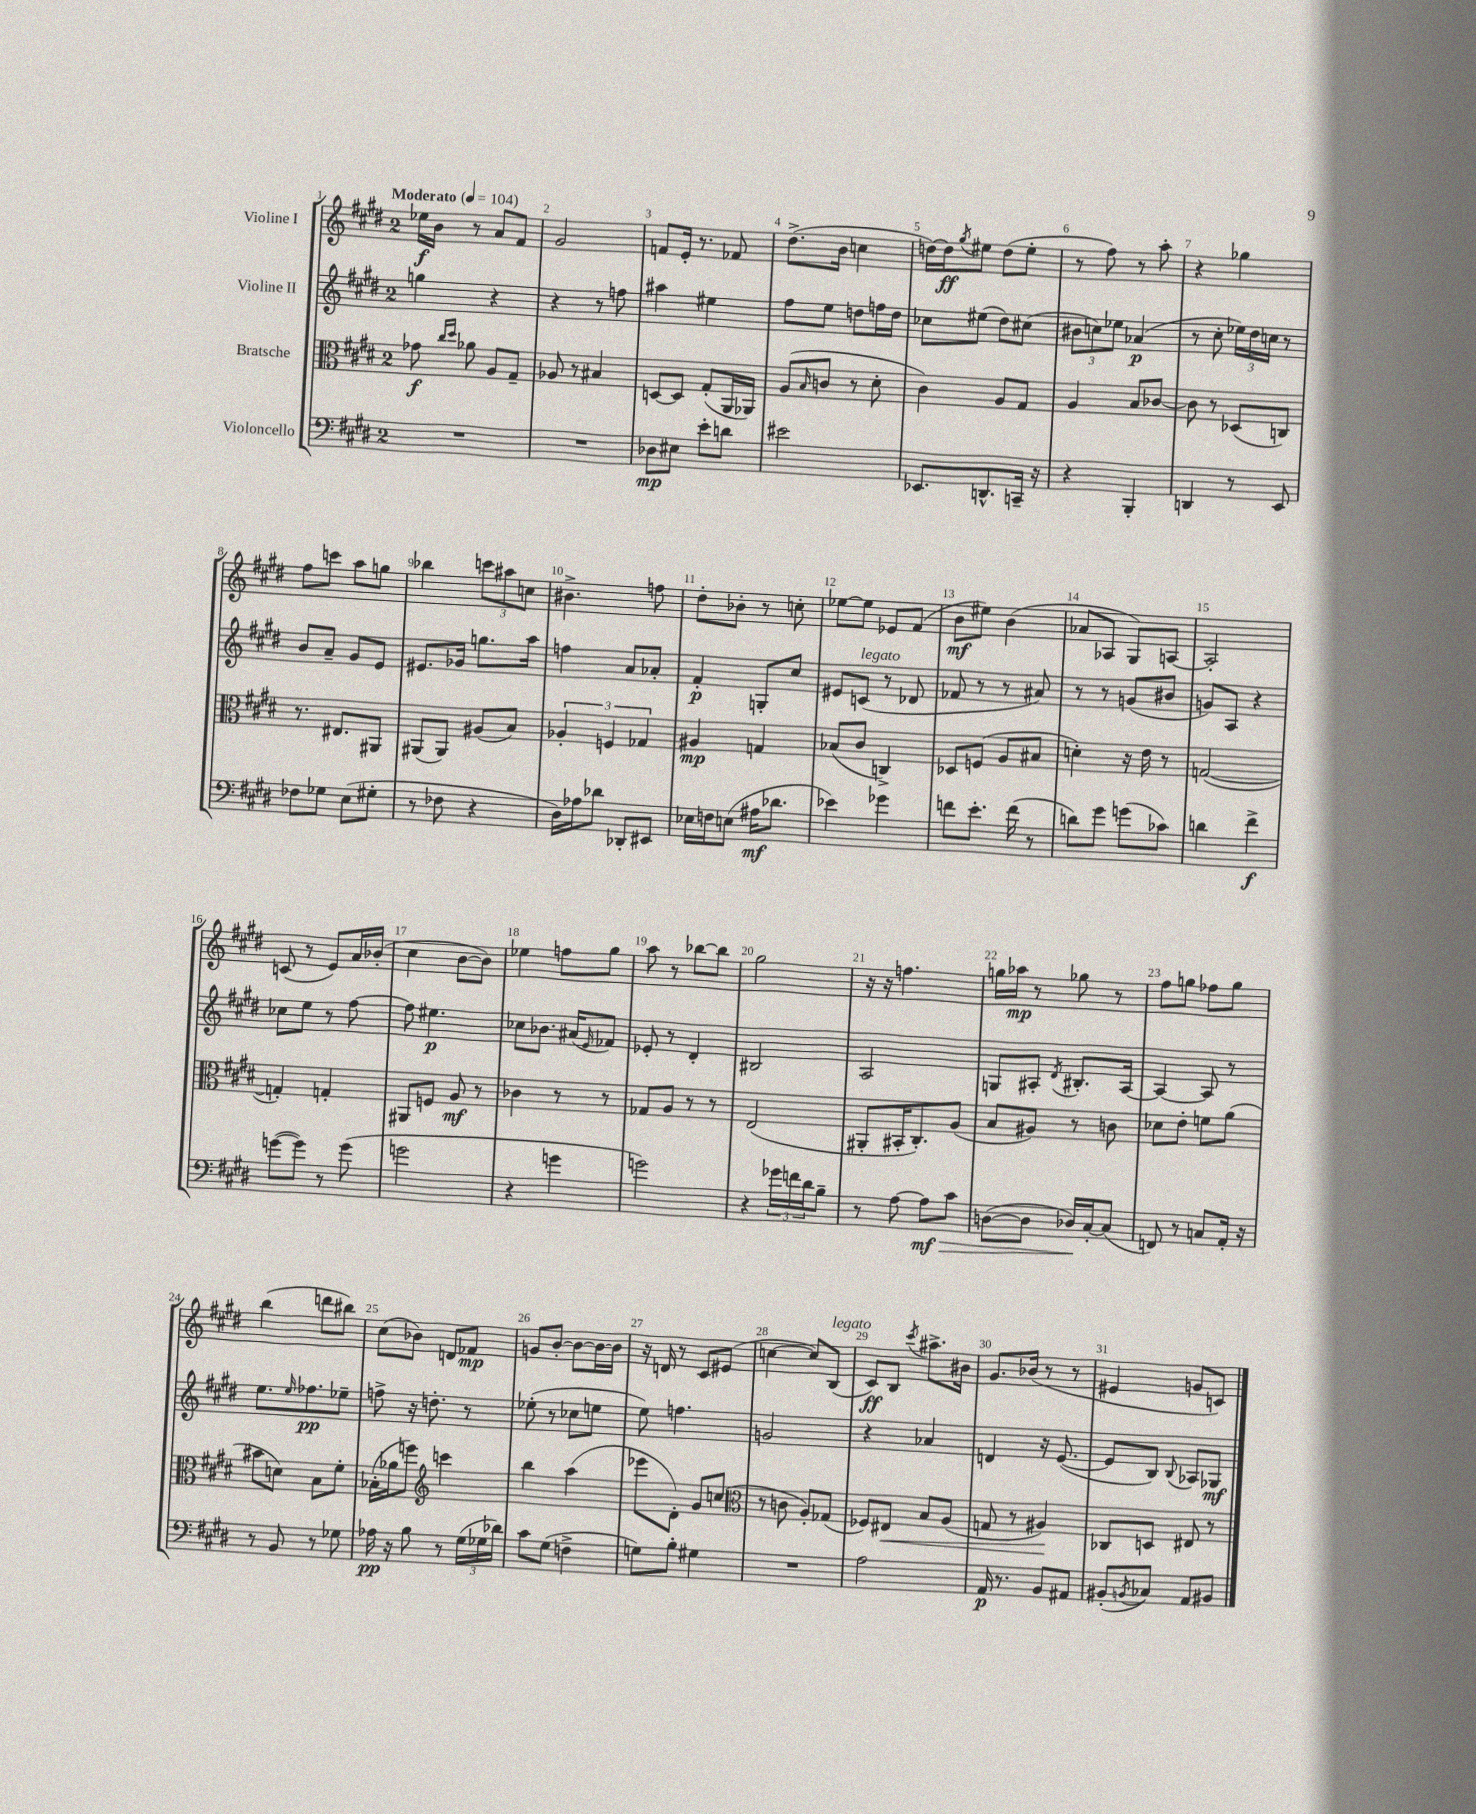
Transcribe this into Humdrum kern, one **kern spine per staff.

**kern	**dynam	**kern	**dynam	**kern	**dynam	**kern	**dynam
*part4	*part4	*part3	*part3	*part2	*part2	*part1	*part1
*staff4	*staff4	*staff3	*staff3	*staff2	*staff2	*staff1	*staff1
*I"Violoncello	*	*I"Bratsche	*	*I"Violine II	*	*I"Violine I	*
*clefF4	*	*clefC3	*	*clefG2	*	*clefG2	*
*k[f#c#g#d#]	*	*k[f#c#g#d#]	*	*k[f#c#g#d#]	*	*k[f#c#g#d#]	*
*M2/4	*	*M2/4	*	*M2/4	*	*M2/4	*
*MM104	*	*MM104	*	*MM104	*	*MM104	*
=1	=1	=1	=1	=1	=1	=1	=1
!	!	!	!	!	!	!LO:TX:a:B:t=Moderato	!
2r	.	8g-X\	f	4ggn\	.	16ee-X\LL	f
.	.	.	.	.	.	16b\JJ	.
.	.	16qqcc#/LL	.	.	.	.	.
.	.	16qqdd#/JJ	.	.	.	.	.
.	.	8a-X\	.	.	.	8r	.
.	.	8A/L	.	4r	.	8a/L	.
.	.	8G#~/J	.	.	.	8f#/J	.
=2	=2	=2	=2	=2	=2	=2	=2
2r	.	8A-X/	.	4r	.	2g#/	.
.	.	8r	.	.	.	.	.
.	.	4B#X/	.	8r	.	.	.
.	.	.	.	8ffn\	.	.	.
=3	=3	=3	=3	=3	=3	=3	=3
8D-X\L	mp	[8Dn/L	.	4aa#X\	.	8fn/L	.
8E#X\J	.	8D/J]	.	.	.	16e'/Jk	.
.	.	.	.	.	.	8.r	.
8e'\L	.	(8G#'/L	.	4ee#X\	.	.	.
8dn\J	.	16AA/L	.	.	.	8f-X/	.
.	.	16AA-X/JJ)	.	.	.	.	.
=4	=4	=4	=4	=4	=4	=4	=4
2e#X\	.	(8A/L	.	8ff#\L	.	(8.dd#^\L	.
.	.	16qqB/	.	.	.	.	.
.	.	8cn/J	.	8ee\J	.	.	.
.	.	.	.	.	.	16b\Jk	.
.	.	8r	.	8ddn\L	.	4ccn\	.
.	.	8d#'\	.	16ffn\L	.	.	.
.	.	.	.	16dd\JJ	.	.	.
=5	=5	=5	=5	=5	=5	=5	=5
8.EE-X/L	.	4c#\)	.	8cc-X\L	.	[16ddn\LL)	.
.	.	.	.	.	.	16dd\J]	ff
.	.	.	.	.	.	8qgg#/	.
.	.	.	.	(8ee#X\J	.	8ee#X\J	.
8.DDn^^/	.	.	.	.	.	.	.
.	.	8A/L	.	8dd#\L)	.	(8dd\L	.
16CCn~/Jk	.	8G#/J	.	(8cc#X\J	.	8ee#'\J	.
16r	.	.	.	.	.	.	.
=6	=6	=6	=6	=6	=6	=6	=6
4r	.	4A/	.	12b#X\L	.	8r	.
.	.	.	.	12ccn\)	.	.	.
.	.	.	.	.	.	8ff#\)	.
.	.	.	.	12ee-X\J	.	.	.
4BBB'/	.	8B/L	.	(4a-X/	p	8r	.
.	.	[8c-X/J	.	.	.	8aa'\	.
=7	=7	=7	=7	=7	=7	=7	=7
4DDn/	.	8c-\]	.	8r	.	4r	.
.	.	8r	.	8cc#'\	.	.	.
8r	.	(8D-X/L	.	24ee-X\LL)	.	4gg-X\	.
.	.	.	.	24dd#\	.	.	.
.	.	.	.	24ccn\JJ	.	.	.
8EE/	.	8Cn/J)	.	8r	.	.	.
!!LO:LB:g=z
=8	=8	=8	=8	=8	=8	=8	=8
8F-X\L	.	8.r	.	8b/L	.	8ff#\L	.
8G-X\J	.	.	.	8a~/J	.	8cccn\J	.
.	.	8.E#X/L	.	.	.	.	.
(8E\L	.	.	.	8g#/L	.	8aa\L	.
8G#X'\J	.	8AA#X/J	.	8e/J	.	8ggn\J	.
=9	=9	=9	=9	=9	=9	=9	=9
8r	.	(8AA#X/L	.	8.e#X/L	.	4bb-X\	.
8F-X\	.	8AA#/J)	.	.	.	.	.
.	.	.	.	16g-X/Jk	.	.	.
4r	.	(8A#X/L	.	8.ggn\L	.	12cccn\L	.
.	.	.	.	.	.	12aa#X\	.
.	.	8B/J)	.	.	.	.	.
.	.	.	.	.	.	12ccn\J	.
.	.	.	.	16aa\Jk	.	.	.
=10	=10	=10	=10	=10	=10	=10	=10
16D#\LL)	.	6A-X'/	.	4ffn\	.	4.b#X^\	.
16A-X\J	.	.	.	.	.	.	.
8d-X\J	.	.	.	.	.	.	.
.	.	6Fn/	.	.	.	.	.
8DD-X'/L	.	.	.	8a/L	.	.	.
.	.	6G-X/	.	.	.	.	.
8EE#X/J	.	.	.	8a-X'/J	.	8ffn\	.
=11	=11	=11	=11	=11	=11	=11	=11
16E-X\LL	.	4A#X/	mp	4f#'/	p	8dd#'\L	.
16Fn\J	.	.	.	.	.	.	.
(8En\J	.	.	.	.	.	8b-X'\J	.
16A#X\KL	mf	4Gn/	.	8Gn'/L	.	8r	.
8.d-X\J	.	.	.	.	.	.	.
.	.	.	.	8cc#/J	.	8ccn'\	.
=12	=12	=12	=12	=12	=12	=12	=12
4e-X\)	.	(8B-X/L	.	8e#X/L	.	[8ee-X\L	.
!	!	!	!	!LO:TX:a:i:t=legato	!	!	!
.	.	8c#/J	.	(8cn/J	.	8ee-\J]	.
4g-X\	.	4Cn^/)	.	8r	.	8e-X/L	.
.	.	.	.	8d-X/	.	(8f#/J	.
=13	=13	=13	=13	=13	=13	=13	=13
8fn\L	.	8D-X/L	.	8f-X/	.	8b\L	mf
8.e'\J	.	(8Fn/J	.	8r	.	8ee#X\J)	.
.	.	8A/L	.	8r	.	(4b\	.
(16f\	.	.	.	.	.	.	.
8r	.	8B#X/J	.	8a#X/)	.	.	.
=14	=14	=14	=14	=14	=14	=14	=14
8dn\L)	.	4dn'\)	.	8r	.	8a-X/L	.
8g#\J	.	.	.	8r	.	8A-X/J	.
(8gn\L	.	16r	.	(8gn/L	.	8G#/L)	.
.	.	16e\	.	.	.	.	.
8c-X\J)	.	8r	.	8b#X/J	.	[8An/J	.
=15	=15	=15	=15	=15	=15	=15	=15
4dn\	.	([2Gn/	.	8gn/L)	.	2A'/]	.
.	.	.	.	8A/J	.	.	.
4f#^\	f	.	.	4r	.	.	.
!!LO:LB:g=z
=16	=16	=16	=16	=16	=16	=16	=16
([8gn\L	.	4Gn'/])	.	8cc-X\L	.	(8cn/	.
8g\J])	.	.	.	8ee\J	.	8r	.
8r	.	4Gn'/	.	8r	.	8e/L)	.
(8g\	.	.	.	[8ff#\	.	16a/L	.
.	.	.	.	.	.	(16b-X'/JJ	.
=17	=17	=17	=17	=17	=17	=17	=17
2gn\	.	8AA#X/L	.	8ff#\]	.	4cc#\	.
.	.	8Fn/J	.	4.ee#X\	p	.	.
.	.	8A/	mf	.	.	[8b\L	.
.	.	8r	.	.	.	8b\J])	.
=18	=18	=18	=18	=18	=18	=18	=18
4r	.	4c-X\	.	8cc-X\L	.	4ee-X\	.
.	.	.	.	8.b-X\J	.	.	.
4gn\	.	8r	.	.	.	8ffn\L	.
.	.	.	.	(16a#X/KL	.	.	.
.	.	.	.	16qqe/	.	.	.
.	.	8r	.	8f-X/J)	.	8gg#\J	.
=19	=19	=19	=19	=19	=19	=19	=19
2gn\)	.	8G-X/L	.	8e-X'/	.	8aa\	.
.	.	8A/J	.	8r	.	8r	.
.	.	8r	.	4d#'/	.	[8bb-X\L	.
.	.	8r	.	.	.	8bb-\J]	.
=20	=20	=20	=20	=20	=20	=20	=20
4r	.	(2E/	.	2B#X/	.	2gg#\	.
24g-X\LL	.	.	.	.	.	.	.
24fn\	.	.	.	.	.	.	.
24d#\J	.	.	.	.	.	.	.
8B~\J	.	.	.	.	.	.	.
=21	=21	=21	=21	=21	=21	=21	=21
8r	.	8AA#X'/L	.	2A/	.	16r	.
.	.	.	.	.	.	16r	.
[8A\	.	16BB#X'/K	.	.	.	4.ffn\	.
.	.	8.C#'/)	.	.	.	.	.
!	!LO:HP:b	!	!	!	!	!	!
8A\L]	> mf	.	.	.	.	.	.
8c#\J	.	(8A/J	.	.	.	.	.
=22	=22	=22	=22	=22	=22	=22	=22
([8Dn\L	.	8B/L	.	8Gn/L	.	16ggn\LL	.
.	.	.	.	.	.	16aa-X\JJ	mp
8D\J]	.	8A#X/J)	.	8A#X'/J	.	8r	.
.	.	.	.	8qd#/	.	.	.
16D-X/LL)	.	8r	.	8.B#X'/L	.	8gg-X\	.
[16C#'/J	]	.	.	.	.	.	.
(8C#/J]	.	8cn\	.	.	.	8r	.
.	.	.	.	[16A#/Jk	.	.	.
=23	=23	=23	=23	=23	=23	=23	=23
8FFn/)	.	8d-X\L	.	4A#/_	.	8ff#\L	.
8r	.	8e'\J	.	.	.	8ggn\J	.
8Cn/L	.	8fn\L	.	8A#/]	.	8ff-X\L	.
16AA'/Jk	.	(8a\J	.	8r	.	8gg\J	.
16r	.	.	.	.	.	.	.
!!LO:LB:g=z
=24	=24	=24	=24	=24	=24	=24	=24
8r	.	8b#X\L	.	8.ee\L	.	(4bb\	.
8BB/	.	8dn\J)	.	.	.	.	.
.	.	.	.	16qqee/	.	.	.
.	.	.	.	8.ff-X\	pp	.	.
8r	.	8B\L	.	.	.	8dddn\L	.
8G-X\	.	8f#'\J	.	8ee-X~\J	.	8bb#X\J)	.
=25	=25	=25	=25	=25	=25	=25	=25
16A-X\	pp	(16B-X'\LL	.	8ffn^\	.	(8cc#\L	.
16r	.	16a-X\J	.	.	.	.	.
8B\	.	8ffn\J)	.	16r	.	8b-X\J)	.
.	.	.	.	8.ddn'\	.	.	.
*	*	*clefG2	*	*	*	*	*
8r	.	4cccn\	.	.	.	8dn/L	.
(24G#\LL	.	.	.	8r	.	8f-X/J	mp
24G-X\	.	.	.	.	.	.	.
24d-X\JJ)	.	.	.	.	.	.	.
=26	=26	=26	=26	=26	=26	=26	=26
8c#\L	.	4bb\	.	(8ee-X'\	.	8gn/L	.
(8G#\J	.	.	.	8r	.	[8b'/J	.
4Fn^\	.	(4aa\	.	8cc-X\L	.	8b\L_	.
.	.	.	.	8een\J	.	16b\L_	.
.	.	.	.	.	.	16b\JJ]	.
=27	=27	=27	=27	=27	=27	=27	=27
8Gn\L)	.	8eee-X\L	.	8ee\)	.	16r	.
.	.	.	.	.	.	16dn/	.
8B'\J	.	8d#'\J)	.	4.ffn\	.	8r	.
4G#X\	.	8g#/L	.	.	.	8c#/L	.
.	.	(8ccn/J	.	.	.	(8e#X/J	.
=28	=28	=28	=28	=28	=28	=28	=28
*	*	*clefC3	*	*	*	*	*
2r	.	8r	.	2gn/	.	[4ccn\	.
.	.	8cn\	.	.	.	.	.
.	.	8A'/L)	.	.	.	8cc/L])	.
!	!	!	!	!	!	!LO:TX:a:i:t=legato	!
.	.	(8G-X/J	.	.	.	(8B/J	.
=29	=29	=29	=29	=29	=29	=29	=29
2A\	.	8F-X/L)	.	4r	.	8c#/L)	ff
!	!	!	!LO:HP:b	!	!	!	!
.	.	8E#X/J	<	.	.	8B/J	.
.	.	.	.	.	.	8qccc#/	.
.	.	8B/L	.	4a-X/	.	8.aa#X^\L	.
.	.	(8A/J	.	.	.	.	.
.	.	.	.	.	.	16b#X\Jk	.
=30	=30	=30	=30	=30	=30	=30	=30
16AA/	p	8Gn/	.	4dn/	.	8.g#/L	.
8.r	.	.	.	.	.	.	.
.	.	8r	.	.	.	.	.
.	.	.	.	.	.	(16b-X/Jk	.
8BB/L	.	4A#X/)	.	16r	.	8r	.
.	.	.	.	([8.e/	.	.	.
8AA#X/J	.	.	.	.	.	8r	.
.	.	.	[	.	.	.	.
=31	=31	=31	=31	=31	=31	=31	=31
(8BB#X'/L	.	8C-X/L	.	8e/L]	.	4e#X/	.
8qBBn/	.	.	.	.	.	.	.
8C-X/J)	.	8Dn/J	.	8B/J)	.	.	.
.	.	.	.	8qqB/	.	.	.
8AA/L	.	8E#X/	.	8A-X/L	.	8gn/L	.
8BB#X/J	.	8r	.	8G-X/J	mf	8cn/J)	.
==	==	==	==	==	==	==	==
*-	*-	*-	*-	*-	*-	*-	*-
